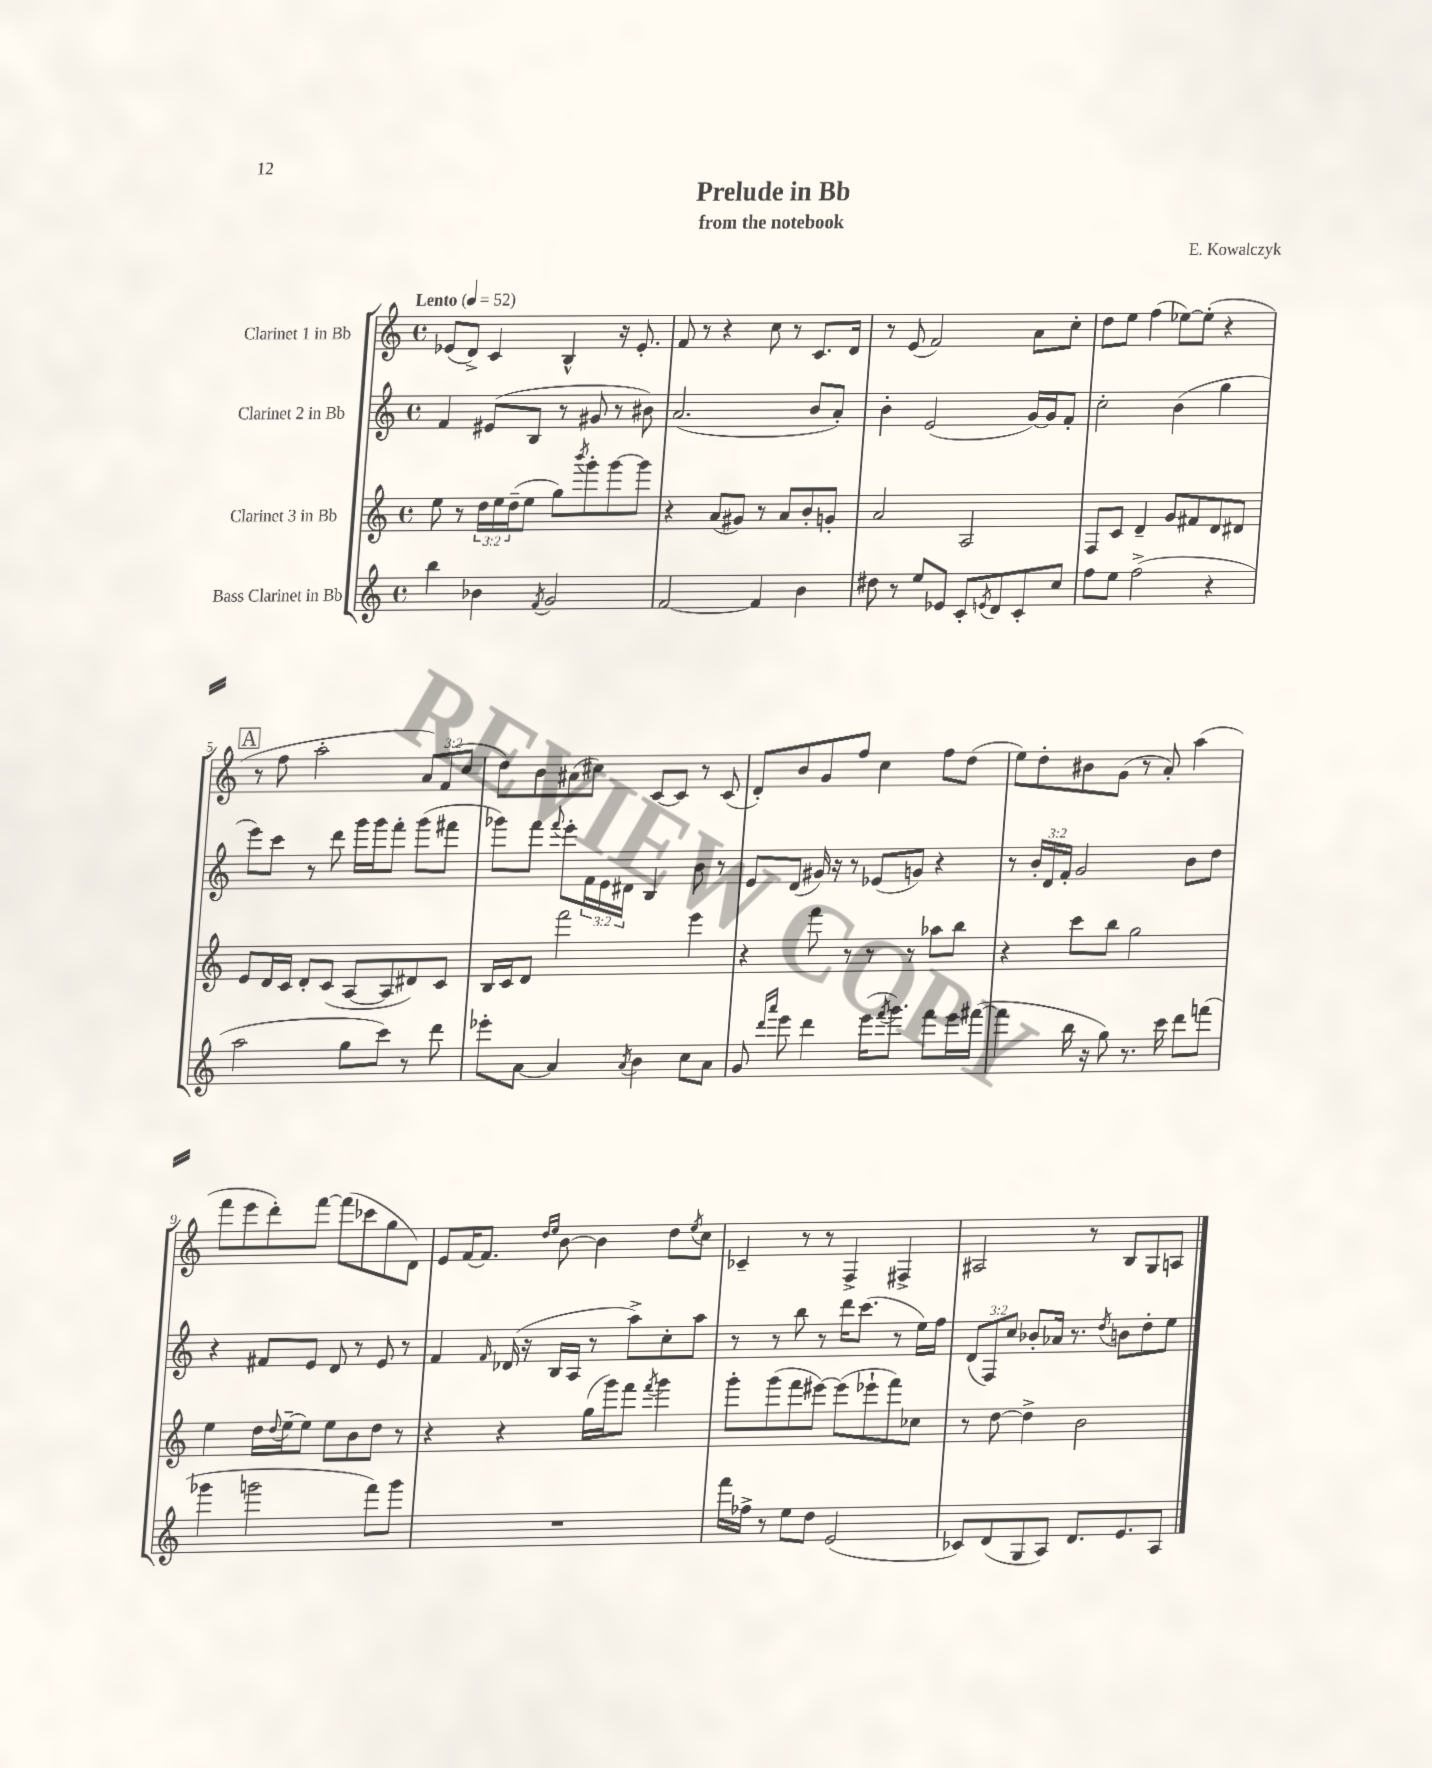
\header { title = "Prelude in Bb" composer = "E. Kowalczyk" subtitle = "from the notebook" }
<<
\new StaffGroup <<
\new Staff = "s0" \with { instrumentName = "Clarinet 1 in Bb" } {
    \clef treble \key c \major \defaultTimeSignature \time 4/4 \override Staff.TupletNumber.text = #tuplet-number::calc-fraction-text \tempo "Lento" 4 = 52
    ees'8( d'8->) c'4 b4-^ r16 ees'8.-. |
    f'8 r8 r4 c''8 r8 c'8. d'16 |
    r8 e'8( f'2) a'8 c''8-. |
    d''8 e''8 f''4( ees''8~) ees''8-.( r4 |
    \mark \markup { \box "A" } r8 f''8 a''2-. \tuplet 3/2 { a'8) f'8( c''8 } |
    d''8) b'8 ais'8( cis''8) c'8~ c'8 r8 c'8( |
    d'8-.) b'8 g'8 f''8 c''4 f''8 d''8( |
    e''8) d''8-. bis'8 g'8( r8 a'8-.) a''4( |
    f'''8 e'''8 d'''8-.) f'''8~ f'''8( ces'''8 g''8 d'8) |
    e'8 f'16~ f'8. \grace { d''16 e''16 } b'8~ b'4 d''8 \acciaccatura { e''8 } c''8 |
    ces'4-- r8 r8 f4-> fis4-> |
    ais2 r8 b8 g8 a8 \bar "|." |
}
\new Staff = "s1" \with { instrumentName = "Clarinet 2 in Bb" } {
    \clef treble \key c \major \defaultTimeSignature \time 4/4 \override Staff.TupletNumber.text = #tuplet-number::calc-fraction-text
    f'4 eis'8( b8 r8 gis'8 r8 bis'8) |
    a'2.( b'8 a'8-.) |
    b'4-. e'2( g'16~) g'16 f'8-. |
    c''2-. b'4( g''4 |
    \mark \markup { \box "A" } e'''8) c'''8 r8 d'''8 g'''16 g'''16 f'''8-. g'''8( fis'''8 |
    ges'''8) f'''8 \appoggiatura { f'''8 } e'''8-. \tuplet 3/2 { f'16 e'16 dis'16 } b4 b'8 r8 |
    e'8 d'8( gis'16) r16 r8 ees'8( g'8) r4 |
    r8 \tuplet 3/2 { b'16-. d'16 f'16-. } g'2 b'8 d''8 |
    r4 fis'8 e'8 d'8 r8 e'8 r8 |
    f'4 \grace { f'16 } des'16( r16 b16 a16 r8 a''8->) c''8-. a''8 |
    r8 r8 b''8 r8 d'''16 c'''8.( r8 e''16) f''16 |
    \tuplet 3/2 { d'8( f8) c''8 } bes'8-. aes'16 r8. \acciaccatura { d''8 } b'8 d''8-. e''8 \bar "|." |
}
\new Staff = "s2" \with { instrumentName = "Clarinet 3 in Bb" } {
    \clef treble \key c \major \defaultTimeSignature \time 4/4 \override Staff.TupletNumber.text = #tuplet-number::calc-fraction-text
    e''8 r8 \tuplet 3/2 { d''16 e''16 d''16--( } e''8 g''8) \acciaccatura { b'''8 } g'''8-. g'''8~ g'''8 |
    r4 a'8( gis'8) r8 a'8 b'8-. g'8-. |
    a'2 a2 |
    f8 c'8 d'4-- g'8 fis'8 d'8 dis'8 |
    \mark \markup { \box "A" } e'8 d'16 c'16 d'8-. c'8( a8~ a8 dis'8) c'8 |
    b16 c'16 d'8 f'''2 e'''4 |
    r4 f'''8 r8 r8 r8 aes''8 b''8 |
    r4 c'''8 b''8 g''2 |
    e''4 d''16 \appoggiatura { d''8 } e''16~-- e''8 e''8 b'8 d''8 r8 |
    r4 r4 g''16( g'''16) f'''8 \acciaccatura { f'''8 } g'''4 |
    g'''8-. g'''8( f'''8 eis'''8~) eis'''8( ees'''8-! f'''8) ces''8 |
    r8 d''8~ d''4-> b'2 \bar "|." |
}
\new Staff = "s3" \with { instrumentName = "Bass Clarinet in Bb" } {
    \clef treble \key c \major \defaultTimeSignature \time 4/4
    b''4 bes'4 \acciaccatura { f'8 } g'2 |
    f'2~ f'4 b'4 |
    dis''8 r8 e''8 ees'8 c'8-. \acciaccatura { e'8 } d'8 c'8-. c''8 |
    f''8 e''8 f''2->( r4 |
    \mark \markup { \box "A" } a''2 g''8 c'''8) r8 d'''8 |
    ees'''8-. a'8~ a'4 \acciaccatura { a'8 } b'4 c''8 a'8 |
    g'8 \grace { d'''16 a'''16 } e'''8 d'''4 e'''16( \acciaccatura { f'''8 } g'''8.) f'''8 e'''16 fis'''16~( |
    fis'''4 b''16 r16 g''8) r8. c'''16 d'''8 f'''8( |
    ges'''4 g'''2 f'''8) g'''8 |
    R1 |
    f'''16 fes''16-> r8 e''8 d''8 e'2( |
    ces'8) d'8( g8 a8) d'8. e'8. a8 \bar "|." |
}
>>
>>
